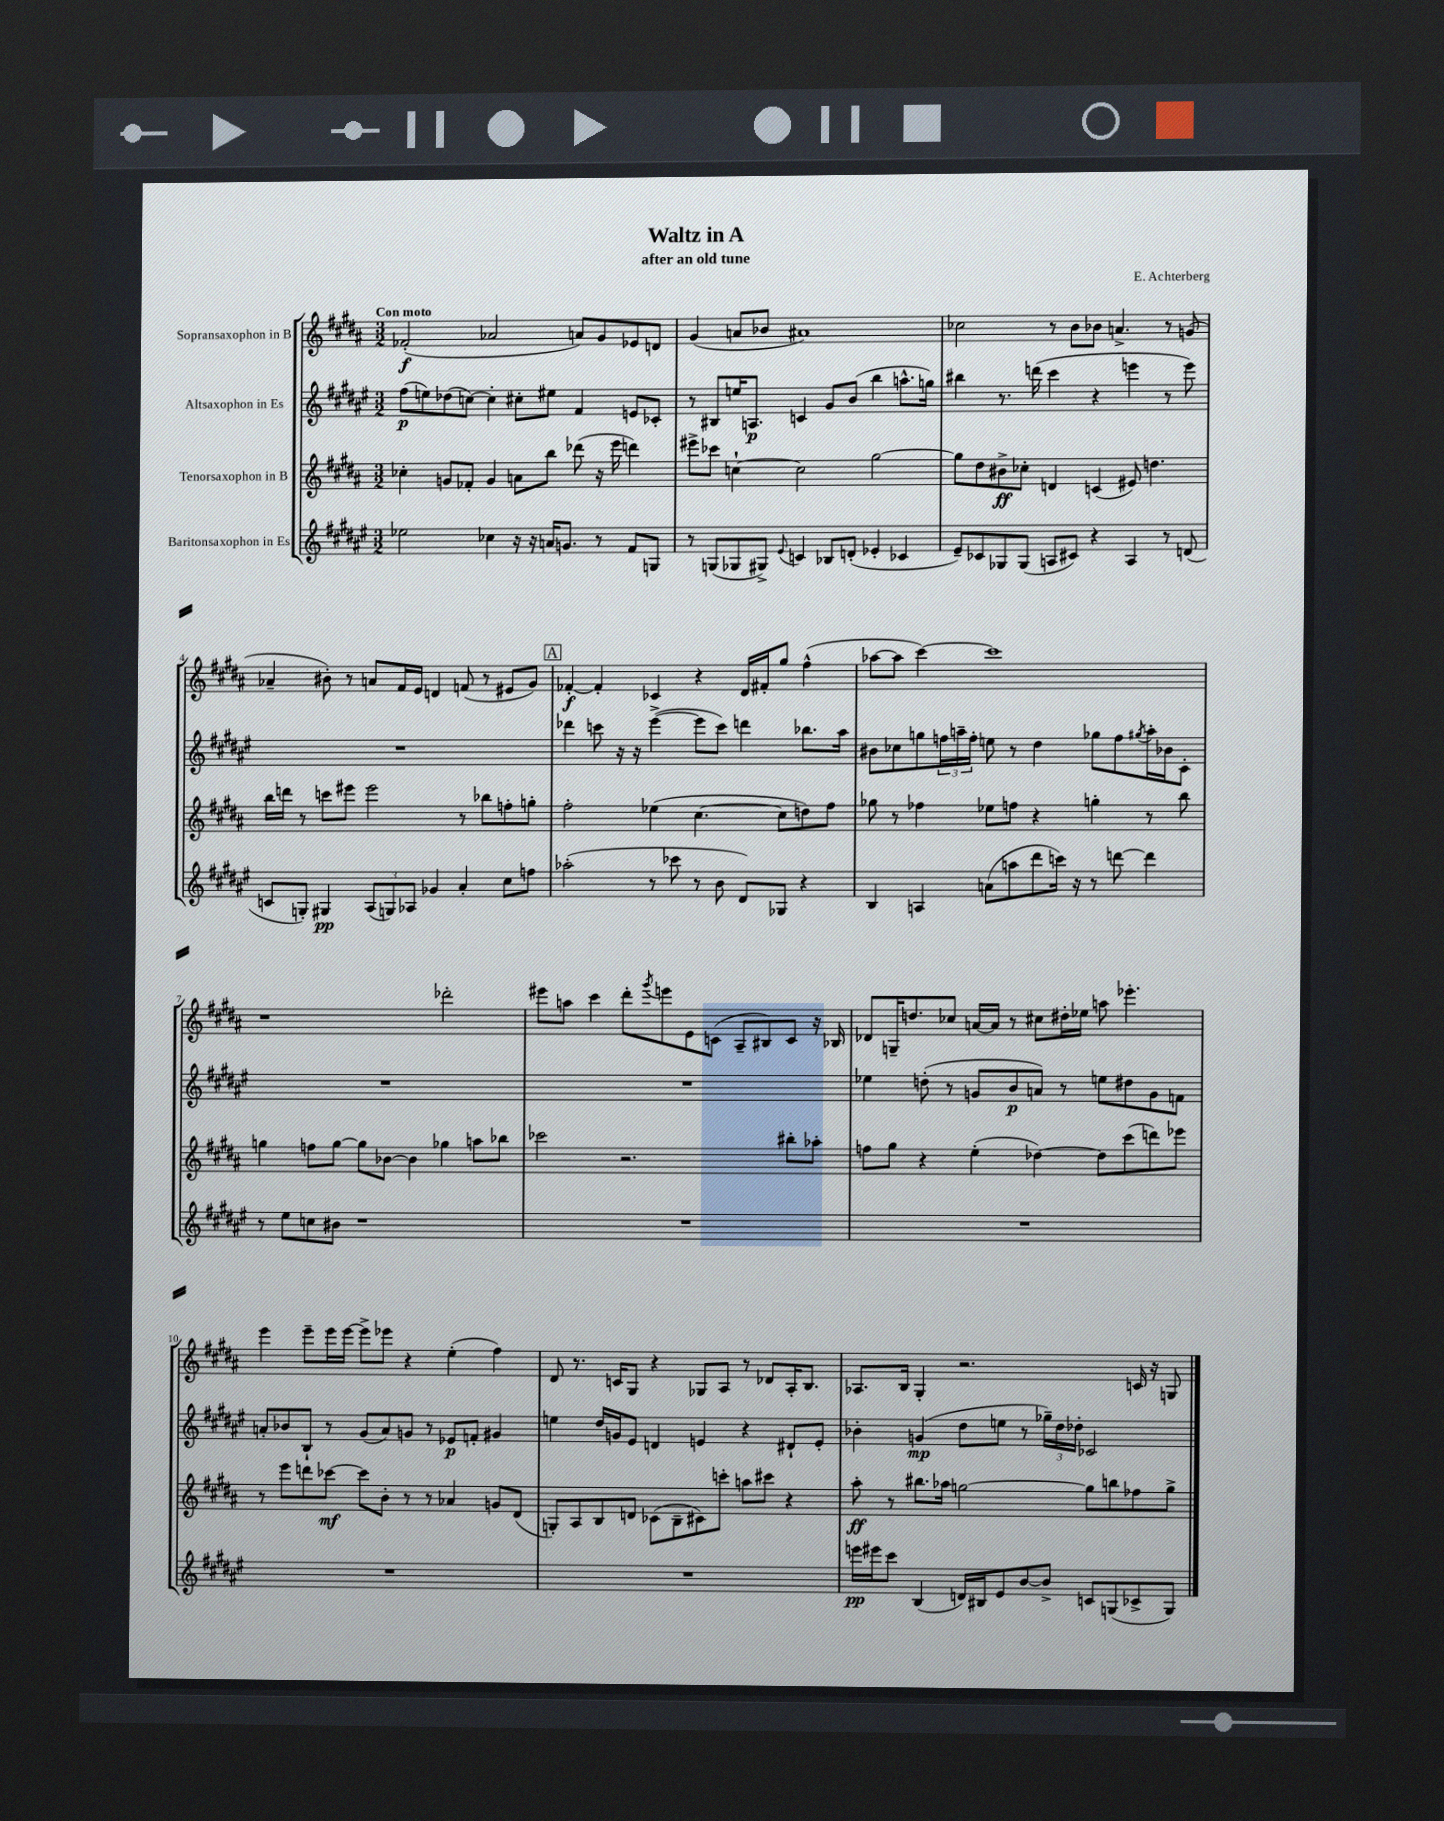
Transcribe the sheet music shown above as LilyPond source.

\header { title = "Waltz in A" composer = "E. Achterberg" subtitle = "after an old tune" }
<<
\new StaffGroup <<
\new Staff = "s0" \with { instrumentName = "Sopransaxophon in B" } {
    \clef treble \key b \major \numericTimeSignature \time 3/2 \tempo "Con moto"
    fes'2-.\f( aes'2 a'8) gis'8 ees'8 d'8 |
    gis'4( a'8 bes'8 ais'1) |
    ces''2 r8 b'8 bes'8 a'4.-> r8 g'8( |
    aes'4-- bis'8-.) r8 a'8 fis'16 e'16 d'4 f'8( r8 eis'8 gis'8) |
    \mark \markup { \box "A" } fes'4~-.\f fes'4-. ces'4 r4 dis'16 fis'16-. gis''8 fis''4-^( |
    aes''8~ aes''8 cis'''4~) cis'''1 |
    r1 des'''2-. |
    eis'''8 a''8 cis'''4 dis'''8-. \acciaccatura { gis'''8 } e'''8 e'8 c'8( ais8-- bis8) c'8 r16 bes16 |
    des'8 g16-- d''8. ces''8 a'16~ a'16 r8 cis''8 dis''16-. ees''16 a''8 ees'''4.-. |
    e'''4 e'''8-- e'''16 e'''16~ e'''8-> ees'''8 r4 e''4-.( fis''4) |
    dis'8 r8. c'16 gis8 r4 ges8 ais8 r8 des'8 ais16-. b8. |
    aes8. b16 gis4-. r2. c'16 r16 g8 \bar "|." |
}
\new Staff = "s1" \with { instrumentName = "Altsaxophon in Es" } {
    \clef treble \key fis \major \numericTimeSignature \time 3/2
    fis''8\p( e''8) des''8( c''8~) c''4-. cis''8-. eis''8 fis'4 e'8 ces'8-. |
    r8 bis8 e''16 a8.\p c'4 gis'8 b'8( b''4 a''8.-^ g''16) |
    bis''4 r8. d'''16( cis'''4 r4 e'''4 r8 e'''8) |
    R1. |
    \mark \markup { \box "A" } des'''4 c'''8 r16 r16 eis'''4~->( eis'''8 c'''8) d'''4 bes''8. ais''16 |
    bis'8 ces''8 g''8 \tuplet 3/2 { f''16 a''16-- f''16-. } e''8 r8 dis''4 ges''8 f''8 \acciaccatura { gis''8 } a''16-. bes'16 cis'8-. |
    R1. |
    R1. |
    ees''4 d''8-.( r8 g'8 b'8\p a'8) r8 e''8 dis''8 g'8 f'8 |
    a'8-. bes'8 b8-! r8 gis'8( a'8) g'8 r8 ees'8\p f'8-. gis'4 |
    e''4 dis''16 g'16 eis'8 d'4 e'4 r4 dis'8-! e'8-. |
    bes'4-. g'4\mp( dis''8 e''8 r8 \tuplet 3/2 { ges''16--) dis''16 des''16-. } ces'2 \bar "|." |
}
\new Staff = "s2" \with { instrumentName = "Tenorsaxophon in B" } {
    \clef treble \key b \major \numericTimeSignature \time 3/2
    ces''4-. g'8 fes'8-. g'4 a'8 b''8 des'''8( r16 e'''16 d'''4) |
    eis'''8-> ces'''8 c''4~-! c''2 gis''2~ |
    gis''8 dis''8 bis'8->\ff ces''8-. d'4 c'4( eis'8) d''4. |
    b''16 d'''16 r8 c'''8 eis'''8 eis'''2 r8 bes''8 f''8-. g''8-. |
    \mark \markup { \box "A" } fis''2-. ees''4( cis''4.~ cis''8 d''8) fis''8 |
    ges''8 r8 fes''4 ees''8 f''8 r4 g''4-. r8 b''8 |
    g''4 f''8 g''8~ g''8 bes'8~ bes'4 ges''4 a''8 bes''8 |
    ces'''2 r2. bis''8-. aes''8-. |
    f''8 gis''8 r4 e''4-.( des''4~) des''8 cis'''8( d'''8) ees'''8 |
    r8 e'''8 d'''8 ces'''8~\mf ces'''8 b'8-. r8 r8 aes'4 g'8 dis'8( |
    g8-.) ais8 b8 d'8 ces'8( b8-- cis'8) c'''8-. a''8 cis'''8 r4 |
    ais''8-.\ff r8 bis''8. aes''16 g''2~ g''8 b''8 fes''8 g''8-> \bar "|." |
}
\new Staff = "s3" \with { instrumentName = "Baritonsaxophon in Es" } {
    \clef treble \key fis \major \numericTimeSignature \time 3/2
    ees''2 ces''4 r16 r16 a'16 g'8. r8 fis'8 g8 |
    r8 g8( ges8 gis8->) \appoggiatura { eis'8 } c'4 bes8 d'8-.( ees'4-. ces'4 |
    eis'8--) ces'8 ges8 ges8( a8 cis'8) r4 a4 r8 d'8( |
    c'8 g8-.) gis4\pp \tuplet 3/2 { ais8( g8) aes8 } ges'4 ais'4-. cis''8 f''8 |
    \mark \markup { \box "A" } aes''2-.( r8 ces'''8 r8 b'8 dis'8) ges8 r4 |
    b4 a4 a'8( a''8 dis'''8 c'''16) r16 r8 d'''8~ d'''4 |
    r8 eis''8 c''8 bis'8 r1 |
    R1. |
    R1. |
    R1. |
    R1. |
    e'''16\pp eis'''16 cis'''8 b4( d'16) bis16 eis'8 b'8~ b'8-> c'8 g8( ces'8-> g8) \bar "|." |
}
>>
>>
